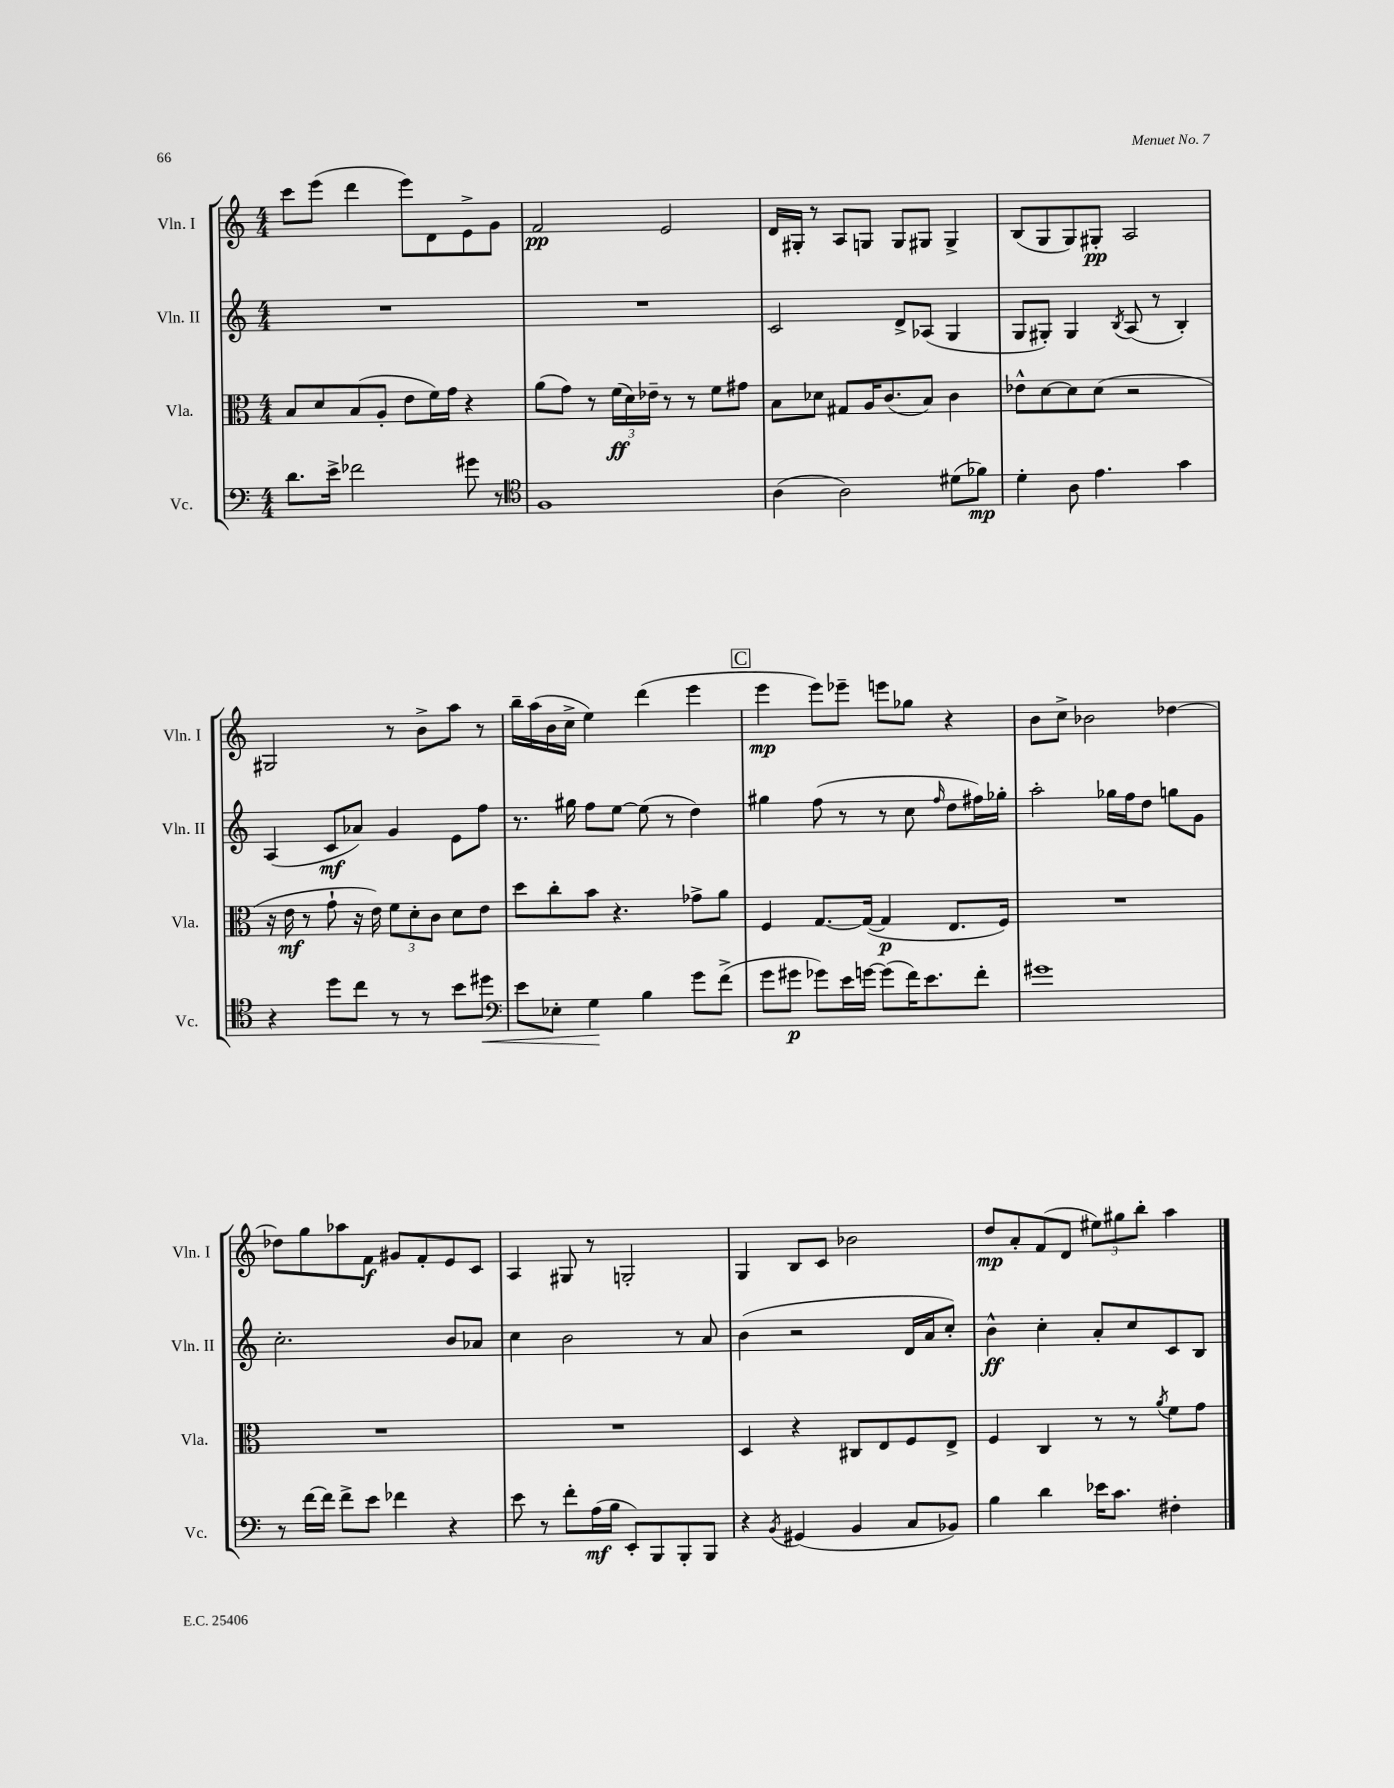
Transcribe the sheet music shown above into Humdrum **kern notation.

**kern	**dynam	**kern	**dynam	**kern	**dynam	**kern	**dynam
*part4	*part4	*part3	*part3	*part2	*part2	*part1	*part1
*staff4	*staff4	*staff3	*staff3	*staff2	*staff2	*staff1	*staff1
*I"Vc.	*	*I"Vla.	*	*I"Vln. II	*	*I"Vln. I	*
*I'Vc.	*	*I'Vla.	*	*I'Vln. II	*	*I'Vln. I	*
*clefF4	*	*clefC3	*	*clefG2	*	*clefG2	*
*k[]	*	*k[]	*	*k[]	*	*k[]	*
*M4/4	*	*M4/4	*	*M4/4	*	*M4/4	*
=76	=76	=76	=76	=76	=76	=76	=76
8.d\L	.	8B/L	.	1r	.	8ccc\L	.
.	.	8d/	.	.	.	(8eee\J	.
16e^\Jk	.	.	.	.	.	.	.
2f-X\	.	(8B/	.	.	.	4ddd\	.
.	.	8A'/J	.	.	.	.	.
.	.	8e\L	.	.	.	8eee\L)	.
.	.	16f\L)	.	.	.	8d\	.
.	.	16g\JJ	.	.	.	.	.
8g#X\	.	4r	.	.	.	8e^\	.
8r	.	.	.	.	.	8g\J	.
=77	=77	=77	=77	=77	=77	=77	=77
*clefC4	*	*	*	*	*	*	*
1F	.	(8a\L	.	1r	.	2f/	pp
.	.	8g\J)	.	.	.	.	.
.	.	8r	.	.	.	.	.
.	.	(24f\LL	ff	.	.	.	.
.	.	24d\)	.	.	.	.	.
.	.	24e-X~\JJ	.	.	.	.	.
.	.	8r	.	.	.	2e/	.
.	.	8r	.	.	.	.	.
.	.	8f\L	.	.	.	.	.
.	.	8g#X\J	.	.	.	.	.
=78	=78	=78	=78	=78	=78	=78	=78
(4A\	.	8B\L	.	2c/	.	16d/LL	.
.	.	.	.	.	.	16G#X'/JJ	.
.	.	8d-X\J	.	.	.	8r	.
2A\)	.	8G#X/L	.	.	.	8A/L	.
.	.	16A/K	.	.	.	8Gn/J	.
.	.	(8.c/	.	.	.	.	.
.	.	.	.	8d^/L	.	8G/L	.
.	.	8B/J)	.	(8A-X/J	.	8G#X/J	.
(8d#X\L	.	4c\	.	4G/	.	4G#^/	.
8f-X\J)	mp	.	.	.	.	.	.
=79	=79	=79	=79	=79	=79	=79	=79
4d'\	.	8e-X^^\L	.	8G/L	.	(8B/L	.
.	.	[8d\	.	8G#X'/J)	.	8G/	.
8A\	.	8d\]	.	4G#/	.	8G/)	.
4.e\	.	(8d\J	.	.	.	8G#X'/J	pp
.	.	.	.	8qB/	.	.	.
.	.	2r	.	(8A/	.	2A/	.
.	.	.	.	8r	.	.	.
4g\	.	.	.	4B'/)	.	.	.
!!LO:LB:g=z
=80	=80	=80	=80	=80	=80	=80	=80
4r	.	16r	.	(4A/	.	2G#X/	.
.	.	16e\	mf	.	.	.	.
.	.	8r	.	.	.	.	.
8dd\L	.	8g`\	.	8c/L	mf	.	.
8cc\J	.	16r	.	8a-X/J)	.	.	.
.	.	16e\)	.	.	.	.	.
8r	.	12f\L	.	4g/	.	8r	.
.	.	12d'\	.	.	.	.	.
8r	.	.	.	.	.	8b^\L	.
.	.	12c\J	.	.	.	.	.
8b\L	.	8d\L	.	8e\L	.	8aa\J	.
!	!LO:HP:b	!	!	!	!	!	!
8dd#X\J	<	8e\J	.	8ff\J	.	8r	.
=81	=81	=81	=81	=81	=81	=81	=81
*clefF4	*	*	*	*	*	*	*
8e\L	.	8dd\L	.	8.r	.	16bb~\LL	.
.	.	.	.	.	.	(16aa\	.
8E-X'\J	.	8cc'\	.	.	.	16b\	.
.	.	.	.	16gg#X\	.	16cc^\JJ	.
4G\	.	8b\J	.	8ff\L	.	4ee\)	.
.	.	4.r	.	[8ee\J	.	.	.
4B\	[	.	.	(8ee\]	.	(4ddd\	.
.	.	.	.	8r	.	.	.
8g\L	.	8g-X^\L	.	4dd\)	.	4eee\	.
(8f^\J	.	8a\J	.	.	.	.	.
!!LO:REH:place=s1:t=C
=82	=82	=82	=82	=82	=82	=82	=82
8g\L	.	4F/	.	4gg#X\	.	4eee\	mp
8g#X\J	p	.	.	.	.	.	.
8g-X\L)	.	[8.G/L	.	(8ff\	.	8eee\L)	.
16e\L	.	.	.	8r	.	8eee-X~\J	.
[16gn\JJ	.	(16G/Jk_	.	.	.	.	.
(8g\L]	.	4G/]	p	8r	.	8eeen\L	.
16f\K)	.	.	.	8cc\	.	8gg-X\J	.
8.e\	.	.	.	.	.	.	.
.	.	.	.	16qqff/	.	.	.
.	.	8.E/L	.	8dd\L	.	4r	.
8f'\J	.	.	.	16ff#X\L)	.	.	.
.	.	16F/Jk)	.	16gg-X'\JJ	.	.	.
=83	=83	=83	=83	=83	=83	=83	=83
1g#X	.	1r	.	2aa'\	.	8b\L	.
.	.	.	.	.	.	8cc^\J	.
.	.	.	.	.	.	2b-X\	.
.	.	.	.	16gg-X\LL	.	.	.
.	.	.	.	16ff\J	.	.	.
.	.	.	.	8dd\J	.	.	.
.	.	.	.	8ggn\L	.	[4dd-X\	.
.	.	.	.	8g\J	.	.	.
!!LO:LB:g=z
=84	=84	=84	=84	=84	=84	=84	=84
8r	.	1r	.	2.cc'\	.	8dd-X\L]	.
[16f\LL	.	.	.	.	.	8gg\	.
16f\JJ]	.	.	.	.	.	.	.
8f^\L	.	.	.	.	.	8aa-X\	.
8e\J	.	.	.	.	.	8f\J	f
4f-X\	.	.	.	.	.	8g#X/L	.
.	.	.	.	.	.	8f'/	.
4r	.	.	.	8b/L	.	8e/	.
.	.	.	.	8a-X/J	.	8c/J	.
=85	=85	=85	=85	=85	=85	=85	=85
8e\	.	1r	.	4cc\	.	4A/	.
8r	.	.	.	.	.	.	.
8f'\L	.	.	.	2b\	.	8G#X/	.
(16A\L	mf	.	.	.	.	8r	.
16B\JJ	.	.	.	.	.	.	.
8EE'/L)	.	.	.	.	.	2Gn'/	.
8BBB/	.	.	.	.	.	.	.
8BBB'/	.	.	.	8r	.	.	.
8BBB/J	.	.	.	8a/	.	.	.
=86	=86	=86	=86	=86	=86	=86	=86
4r	.	4D/	.	(4b\	.	4G/	.
8qBB/	.	.	.	.	.	.	.
(4GG#X/	.	4r	.	2r	.	8B/L	.
.	.	.	.	.	.	8c/J	.
4BB/	.	8C#X/L	.	.	.	2b-X\	.
.	.	8E/	.	.	.	.	.
8C/L	.	8F/	.	16d/LL	.	.	.
.	.	.	.	16a/J	.	.	.
8BB-X/J)	.	8E^/J	.	8cc'/J)	.	.	.
=87	=87	=87	=87	=87	=87	=87	=87
4B\	.	4F/	.	4b^^\	ff	8dd/L	mp
.	.	.	.	.	.	8a'/	.
4d\	.	4C/	.	4cc'\	.	(8f/	.
.	.	.	.	.	.	8d/J	.
16e-X\KL	.	8r	.	8a'/L	.	12ee#X\L)	.
8.c\J	.	.	.	.	.	.	.
.	.	.	.	.	.	12gg#X\	.
.	.	8r	.	8cc/	.	.	.
.	.	.	.	.	.	12bb'\J	.
.	.	8qa/	.	.	.	.	.
4F#X'\	.	8f\L	.	8c/	.	4aa\	.
.	.	8g\J	.	8B/J	.	.	.
==	==	==	==	==	==	==	==
*-	*-	*-	*-	*-	*-	*-	*-
